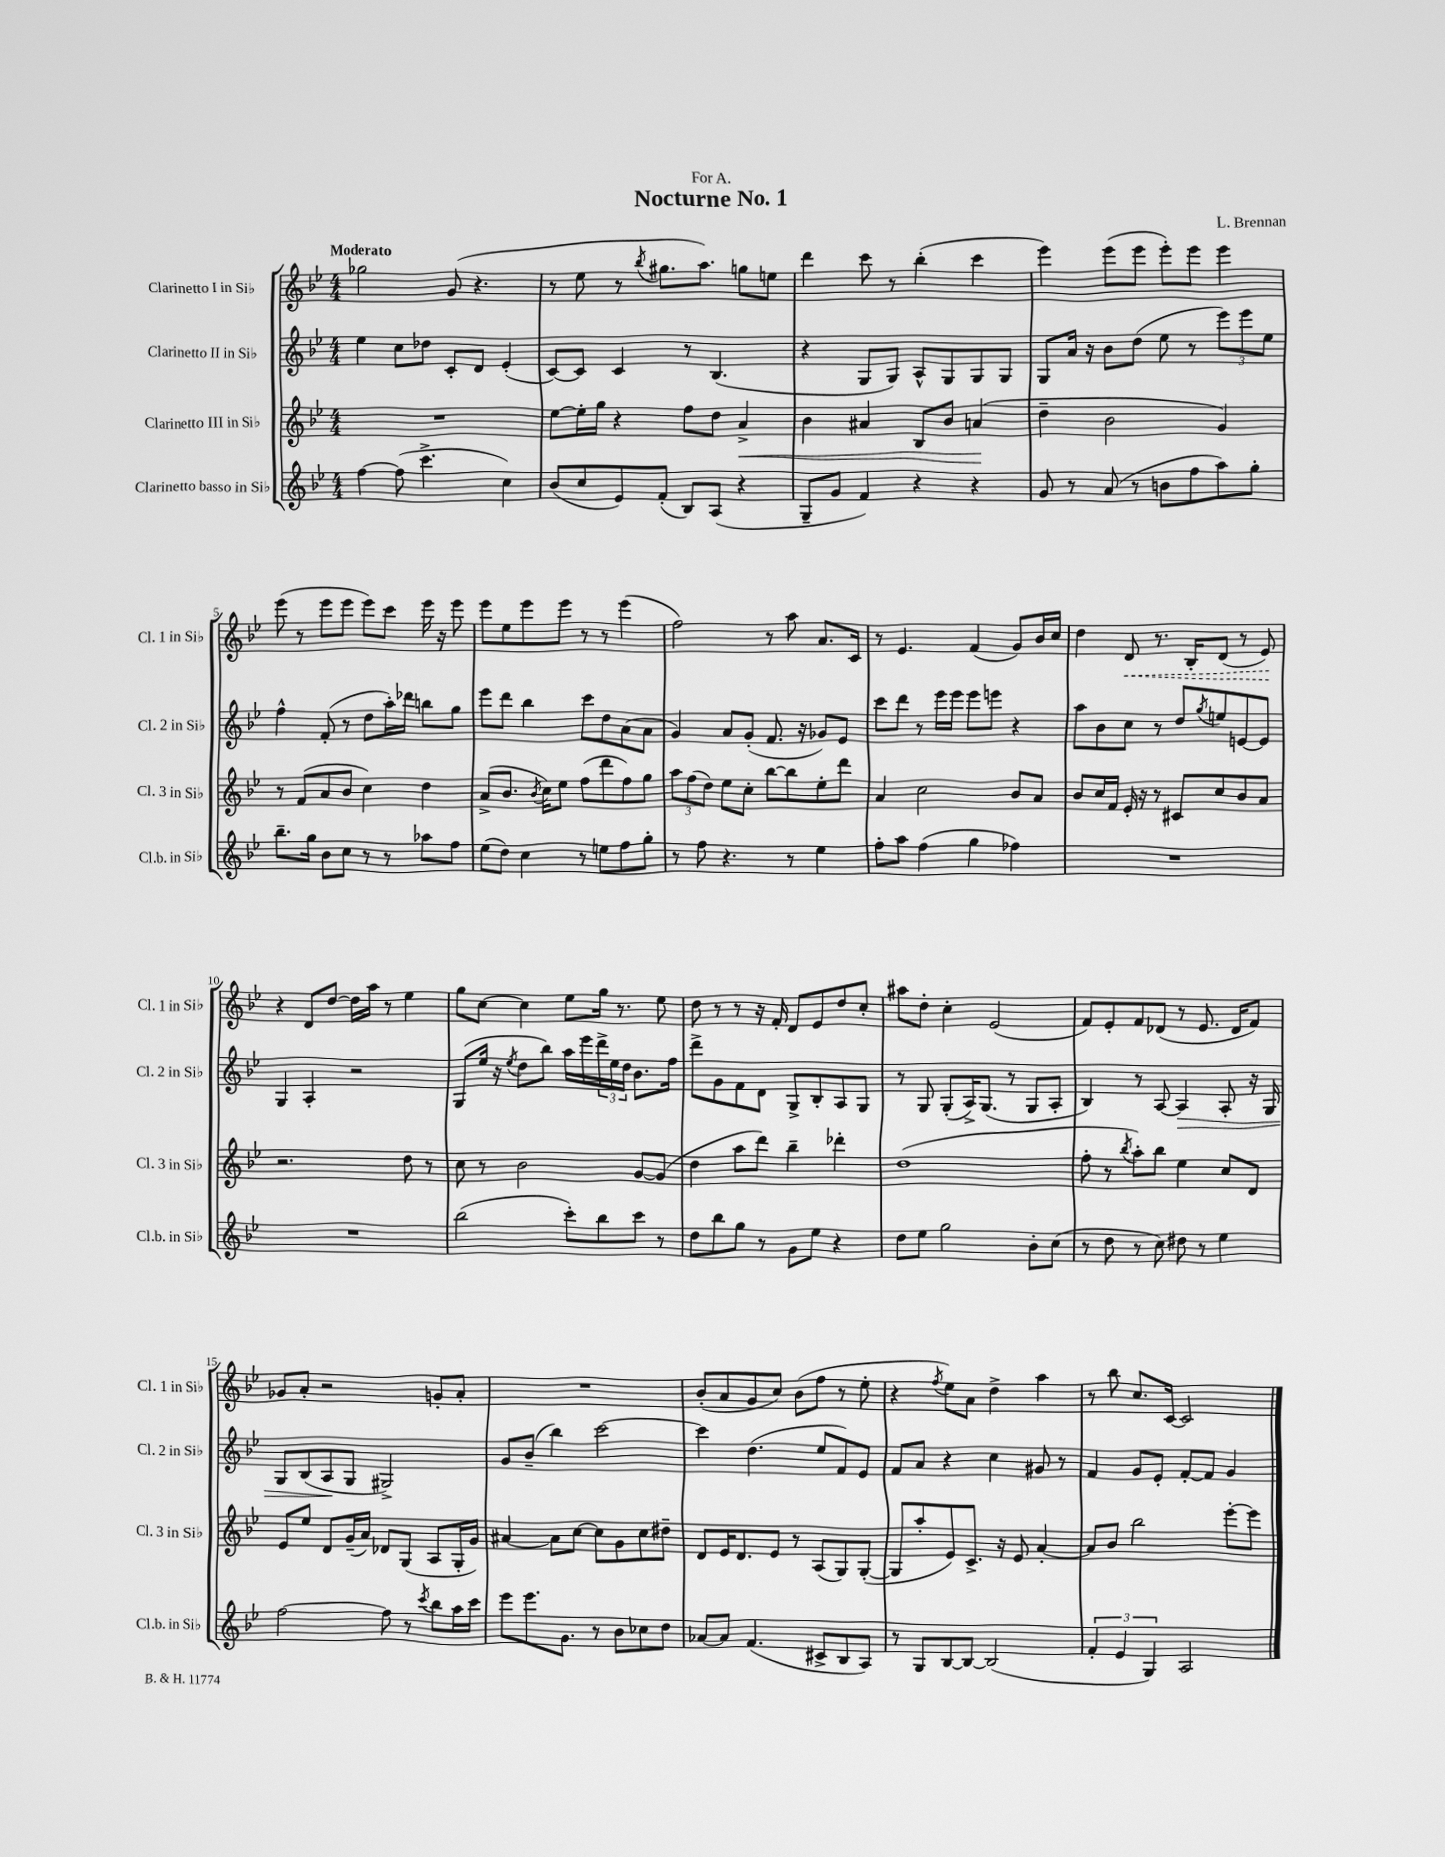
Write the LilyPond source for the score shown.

\header { title = "Nocturne No. 1" composer = "L. Brennan" dedication = "For A." }
<<
\new StaffGroup <<
\new Staff = "s0" \with { instrumentName = "Clarinetto I in Sib" shortInstrumentName = "Cl. 1 in Sib" } {
    \clef treble \key bes \major \numericTimeSignature \time 4/4 \tempo "Moderato"
    ges''2 g'8( r4. |
    r8 ees''8 r8 \acciaccatura { bes''8 } gis''8. a''8.) g''8 e''8 |
    d'''4 c'''8 r8 bes''4-.( c'''4 |
    ees'''4) ees'''8( ees'''8 ees'''8-.) ees'''8 ees'''4 |
    ees'''8( r8 ees'''8 ees'''8 ees'''8) c'''8 ees'''16 r16 ees'''8 |
    ees'''8 ees''8 ees'''8 ees'''8 r8 r8 ees'''4( |
    f''2) r8 a''8 a'8. c'16 |
    r8 ees'4. f'4( g'8) bes'16 c''16 |
    d''4 \once \override Hairpin.style = #'dashed-line d'8\< r8. bes16-. d'8( r8 ees'8\!) |
    r4 d'8 d''8~ d''16 a''16 r8 ees''4 |
    g''8 c''8~ c''4 ees''8 g''16 r8. ees''8 |
    d''8 r8 r8 r16 f'16-. d'8 ees'8 d''8 c''8-. |
    ais''8 d''8-. c''4-. ees'2( |
    f'8) ees'8-. f'8 des'8( r8 ees'8. des'16 f'8) |
    ges'8 a'8-. r2 g'8-. a'8-. |
    R1 |
    bes'8-.( a'8 g'8 c''8) bes'8( f''8 r8 ees''8-. |
    r4 \acciaccatura { f''8 } ees''8) a'8 d''4-> a''4 |
    r8 bes''8 c''8. c'16~ c'2 \bar "|." |
}
\new Staff = "s1" \with { instrumentName = "Clarinetto II in Sib" shortInstrumentName = "Cl. 2 in Sib" } {
    \clef treble \key bes \major \numericTimeSignature \time 4/4
    ees''4 c''8 des''8 c'8-. d'8 ees'4-.( |
    c'8~) c'8 c'4 r8 bes4.( |
    r4 g8 g8) a8-^ g8 g8 g8 |
    g8 a'16 r16 bes'8 d''8( ees''8 r8 \tuplet 3/2 { ees'''8) ees'''8 ees''8 } |
    f''4-^ f'8-.( r8 d''8 a''16-.) des'''16 b''8 g''8 |
    ees'''8 d'''8 bes''4 c'''8 d''8 a'8( a'8 |
    g'4) a'8 g'8-.( f'8. r16 ges'8) ees'8 |
    c'''8 d'''8 r8 ees'''16 ees'''16 ees'''8 e'''8 r4 |
    a''8 bes'8 c''8 r8 d''8 \acciaccatura { g''8 } e''8 e'8~ e'8 |
    g4 a4-. r2 |
    g8( ees''16 r16 \acciaccatura { ees''8 } d''8 bes''8) a''16 ees'''16 \tuplet 3/2 { d'''16-> ees''16 d''16 } bes'8. f''16 |
    d'''8-> g'8 f'8 d'8 g8-> bes8-. a8 g8 |
    r8 g8 g8-.( a16->) g8.( r8 g8 a8-. |
    bes4) r8 a8~ a4\> a8-. r16 g16 |
    g8 bes8( a8\! g8 gis2->) |
    g'8 bes'8--( bes''4) c'''2~ |
    c'''4 d''4.( ees''8 f'8) ees'8 |
    f'8 a'8 r4 c''4 gis'8 r8 |
    f'4 g'8 ees'8-. f'8~-. f'8 g'4 \bar "|." |
}
\new Staff = "s2" \with { instrumentName = "Clarinetto III in Sib" shortInstrumentName = "Cl. 3 in Sib" } {
    \clef treble \key bes \major \numericTimeSignature \time 4/4
    R1 |
    ees''8~ ees''16-. g''16 r4 f''8 d''8 a'4->\< |
    bes'4 ais'4 bes8 bes'8 a'4\!( |
    d''4-- bes'2 g'4) |
    r8 f'8( a'8 bes'8 c''4) d''4 |
    a'8->( bes'8. \acciaccatura { bes'8 } c''16) ees''8 f''8( d'''8 f''8) g''8 |
    \tuplet 3/2 { a''8 f''8( d''8) } ees''8 c''8-. bes''8~ bes''8 ees''8-. d'''8 |
    a'4 c''2 bes'8 a'8 |
    bes'8 c''16 f'16 ees'16-. r16 r8 cis'8 c''8 bes'8 a'8 |
    r2. d''8 r8 |
    c''8 r8 bes'2 g'8~ g'8( |
    d''4 a''8 d'''8) bes''4-- des'''4-. |
    d''1( |
    f''8-. r8 \acciaccatura { bes''8 } a''8-.) bes''8 ees''4 c''8 d'8 |
    ees'8 ees''8 d'8 g'16--( a'16) des'8 g8( a8 g16-. g'16) |
    ais'4~ ais'8 c''8~ c''8 g'8 c''8 dis''8-- |
    d'8 ees'16 d'8. ees'8 r8 a8( g8) g8~-.( |
    g8 a''8-. ees'8) c'8.-> r16 ees'8 a'4~-. |
    a'8 bes'8 bes''2 ees'''8~-. ees'''8 \bar "|." |
}
\new Staff = "s3" \with { instrumentName = "Clarinetto basso in Sib" shortInstrumentName = "Cl.b. in Sib" } {
    \clef treble \key bes \major \numericTimeSignature \time 4/4
    f''4~ f''8( c'''4.-> c''4) |
    bes'8( c''8 ees'8) f'8-.( bes8) a8( r4 |
    g8-- g'8 f'4) r4 r4 |
    g'8 r8 a'8( r8 b'8 f''8 a''8) g''8-. |
    bes''8.-- g''16 bes'8 c''8 r8 r8 aes''8 f''8 |
    ees''8( d''8) c''4 r8 e''8 f''8 g''8-. |
    r8 f''8 r4. r8 ees''4 |
    f''8-. a''8 f''4( g''4 fes''4) |
    R1 |
    R1 |
    bes''2( c'''8-.) bes''8 c'''8 r8 |
    d''8 bes''8 g''8 r8 g'8 ees''8 r4 |
    d''8 ees''8 g''2 bes'8-. c''8( |
    r8 d''8 r8 c''8) dis''8 r8 ees''4 |
    f''2~ f''8 r8 \acciaccatura { c'''8 } bes''8 a''16 c'''16 |
    ees'''8 ees'''8. g'8. r8 bes'8 ces''8 d''8 |
    aes'8~ aes'8 f'4.( cis'8-> bes8 a8) |
    r8 g8 bes8~ bes8~ bes2( |
    \tuplet 3/2 { f'4-. ees'4 g4) } a2 \bar "|." |
}
>>
>>
